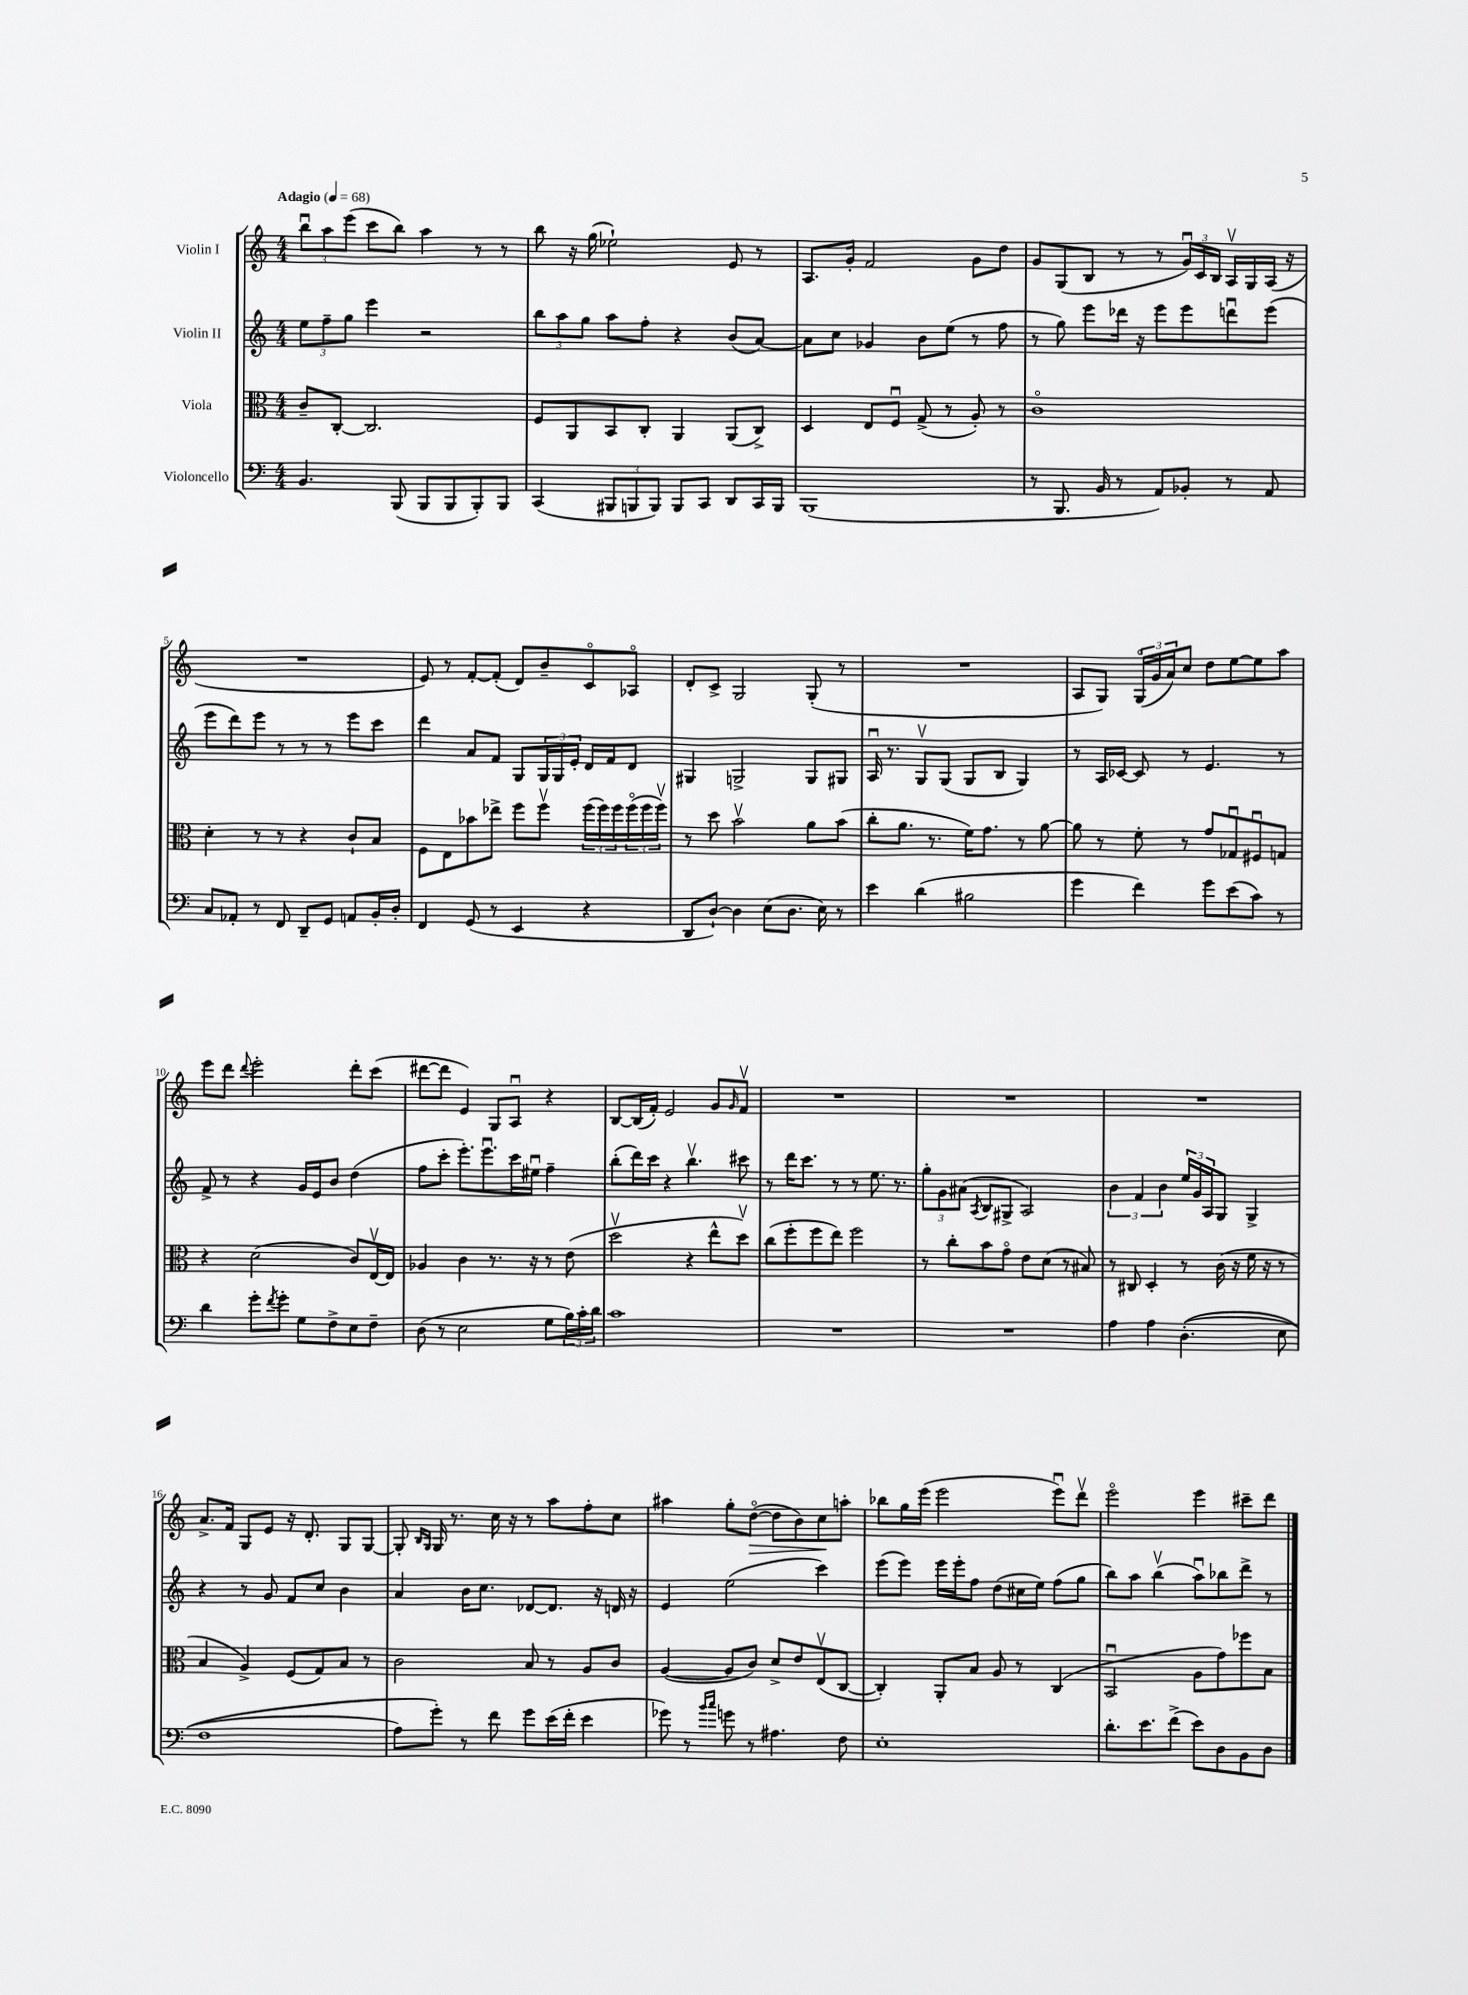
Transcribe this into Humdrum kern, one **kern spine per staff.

**kern	**kern	**kern	**kern
*staff4	*staff3	*staff2	*staff1
*clefF4	*clefC3	*clefG2	*clefG2
*k[]	*k[]	*k[]	*k[]
*M4/4	*M4/4	*M4/4	*M4/4
*MM68	*MM68	*MM68	*MM68
4.BB	8c~	12ee	12bbu
.	.	12ff~	12aa
.	[8C'	.	.
.	.	12gg	(12eee
.	2.C]	4eee	8ccc
(8BBB	.	.	8bb)
8BBB	.	2r	4aa
8BBB	.	.	.
8BBB')	.	.	8r
8BBB	.	.	8r
=	=	=	=
(4CC	8F	12bb	8bb
.	.	12aa	.
.	8AA	.	16r
.	.	12gg	.
.	.	.	(16gg
12BBB#	8BB	8aa	2ee-`)
12BBB	.	.	.
.	8C'	8ff'	.
12BBB)	.	.	.
8BBB	4AA	4r	.
8CC	.	.	.
8DD	(8AA	(8b	8e
16CC	8C^)	[8a)	8r
16BBB	.	.	.
=	=	=	=
(1BBB	4D	8a]	8.A
.	.	8cc	.
.	.	.	16g'
.	8E	4g-	2f
.	8Fu	.	.
.	(8G^	8b	.
.	8r	(8ee	.
.	8A')	8r	8g
.	8r	8ff	8dd
=	=	=	=
8r	1co	8r	8g
8.BBB	.	8gg)	(8G
.	.	8eee	8B
16BB	.	.	.
8r	.	16ddd-	8r
.	.	16r	.
8AA)	.	8eee	8r
8BB-'	.	8eee	24gu)
.	.	.	24c
.	.	.	24B
8r	.	8dddu	16Av
.	.	.	16G
8AA	.	(8eee	(16A
.	.	.	16r
=	=	=	=
8C	4d'	8eee	1r
8AA-'	.	8ddd)	.
8r	8r	8eee	.
8FF	8r	8r	.
8DD~	4r	8r	.
8GG	.	8r	.
8AA	8c`	8eee	.
16BB'	8B	8ccc	.
16D'	.	.	.
=	=	=	=
4FF	8F	4ddd	8e)
.	8E	.	8r
(8GG	8b-	8a	[8f'
8r	8ee-^	8f	(8f']
4EE	8ff	8G	8d)
.	8ffv	24G	8b~
.	.	24G	.
.	.	24e'	.
4r	(24ff	16d	8co
.	24ff)	.	.
.	.	16f	.
.	24ff	.	.
.	(24ffo	8d	8A-o
.	24ff	.	.
.	24ffv)	.	.
=	=	=	=
8DD	8r	4G#	8d'
[8D`)	8dd	.	8c^
4D]	2bv	2G^	2G
(8E	.	.	.
8.D	.	.	.
.	8a	8G	(8G'
16E)	.	.	.
8r	(8b	8G#	8r
=	=	=	=
4e	8cc'	16Au	1r
.	.	8.r	.
.	8.a	.	.
(4d	.	8Gv	.
.	8.r	.	.
.	.	(8G	.
2B#	16f)	8G	.
.	8.g	.	.
.	.	8B	.
.	8r	4G)	.
.	[8a	.	.
=	=	=	=
4g	8a]	8r	8A
.	8r	16A	8G)
.	.	[16c-	.
4f)	8f'	8c-]	(24Go
.	.	.	24g
.	.	.	24a)
.	8r	8r	8cc
8g	8g	4.e	8dd
(8e	8G-u	.	[8ee
8c)	8F#u	.	8ee]
8r	8G	8r	8aa
=	=	=	=
4d	4r	8f^	8eee
.	.	8r	8ddd
.	.	.	8qqddd
8g'	(2d	4r	2eee'
8qf	.	.	.
8g'	.	.	.
8G	.	16g	.
.	.	16e	.
8F^	.	8b	.
8E	8c)	(4dd	8ddd'
8F~	[16Ev	.	(8ccc
.	16E]	.	.
=	=	=	=
(8D	4A-	8ff	[8ddd#
8r	.	8ccc'	8ddd#]
2E	4c	8.eee')	4e)
.	.	8.eeeu	.
.	8.r	.	8G
.	.	16ccc	8Au
.	16r	16ee#u	.
8G	8r	4ff~	4r
24B)	(8e	.	.
24c'	.	.	.
24d	.	.	.
=	=	=	=
1c	2ddv	(8bb'	[8B
.	.	16ddd)	(16B]
.	.	16ccc	16f')
.	.	4r	2e
.	4r	4.bbv	.
.	8ee^^	.	8g
.	.	.	16qqg
.	8ddv)	8ccc#	8fv
=	=	=	=
1r	(8cc	8r	1r
.	8ff'	16ddd	.
.	.	8.ccc	.
.	8ff	.	.
.	8ee)	8r	.
.	2ff	8r	.
.	.	8.ee	.
.	.	8.r	.
=	=	=	=
1r	8r	12gg'	1r
.	.	12g	.
.	8cc'	.	.
.	.	(12a#	.
.	.	8qA	.
.	8b	8B	.
.	8go	8G#^	.
.	8e	2A)	.
.	(8d	.	.
.	8r	.	.
.	8B#)	.	.
=	=	=	=
4A	8r	6b	1r
.	8C#	.	.
.	.	6f	.
4A	4D'	.	.
.	.	6b	.
&((4.D'	8r	24ee	.
.	.	24g	.
.	.	24A	.
.	(16c	8G	.
.	16r	.	.
.	16f	4G^	.
.	16r	.	.
8E	8r	.	.
=	=	=	=
1F	4B	4r	8.a^
.	.	.	16f
.	4A^)	8r	8G
.	.	8g	8e
.	(8F	8f	16r
.	.	.	8.d'
.	8G)	8cc	.
.	8B	4b	8G
.	8r	.	[8G
=	=	=	=
8A)	2c	4a	8G']
.	.	.	16qqB
.	.	.	16qqG
8g'&)	.	.	16G
.	.	.	8.r
8r	.	16b	.
.	.	8.cc	.
8f	.	.	16cc
.	.	.	16r
8g	8B	[8d-	8r
(16e	8r	8.d-]	8aa
16f'	.	.	.
4e	8A	.	8ff'
.	.	16r	.
.	8c	16d	8cc
.	.	16r	.
=	=	=	=
8g-)	([4A	4e	4aa#
8r	.	.	.
16qqb	.	.	.
16qqcc	.	.	.
8g	8A]	(2ee	8gg'
8r	8c)	.	([8ddo
4.A#	8d^	.	8dd]
.	8e	.	8b)
.	(8Ev	4ccc)	8cc
8F	[8C	.	8aa'
=	=	=	=
1E'	4C'])	(8eee	8bb-
.	.	8eee)	16gg
.	.	.	(16eee
.	8AA'	16eee	2eee
.	.	16eee'	.
.	8B	8ff	.
.	8A	(8dd	.
.	8r	16cc#	.
.	.	16ee)	.
.	(4C	(8ff	8eeeu)
.	.	8gg	8dddv
=	=	=	=
8.d'	2BBu	8bb)	2eeeo
.	.	8aa	.
8.e	.	.	.
.	.	(4bbv	.
(8f^	.	.	.
8e)	8A	8aau)	4eee
8D	8g)	8bb-	.
8BB	8ff-	8ddd^	8ccc#~
8D	8B	8r	8ddd
==	==	==	==
*-	*-	*-	*-
